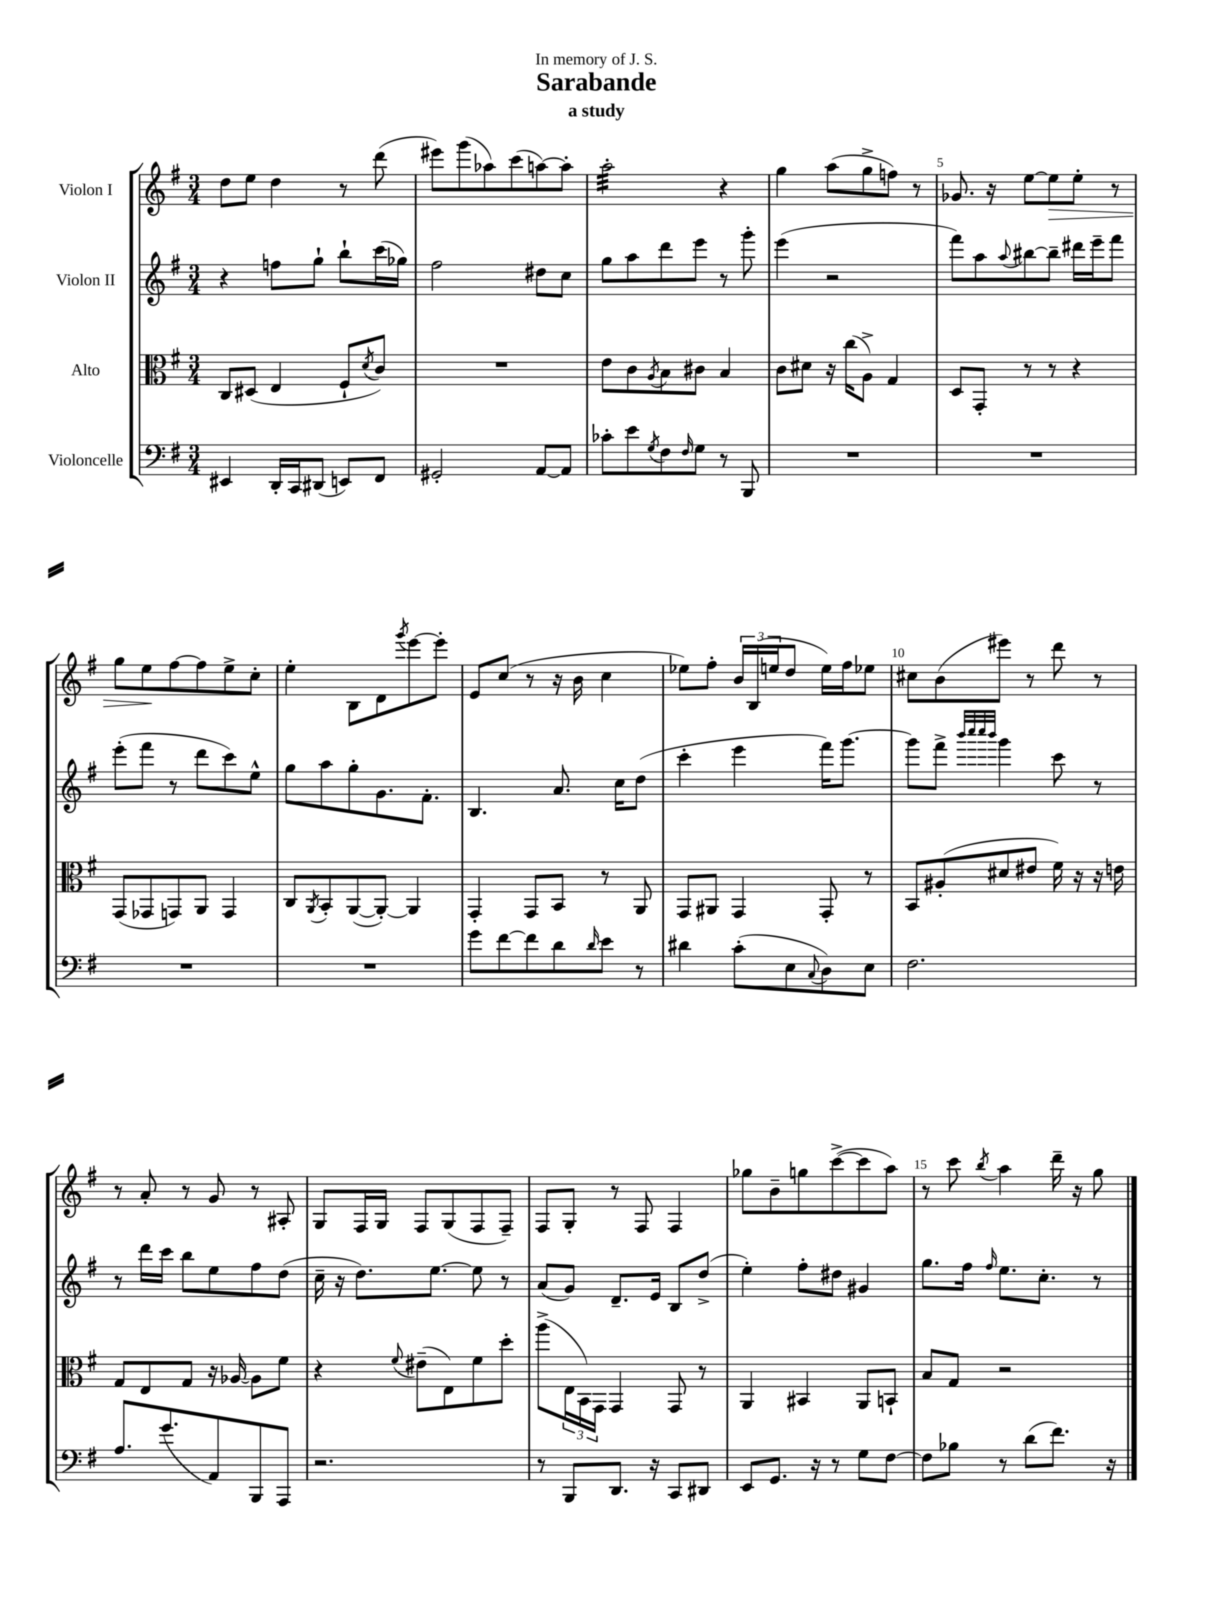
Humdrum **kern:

**kern	**kern	**kern	**kern
*staff4	*staff3	*staff2	*staff1
*clefF4	*clefC3	*clefG2	*clefG2
*k[f#]	*k[f#]	*k[f#]	*k[f#]
*M3/4	*M3/4	*M3/4	*M3/4
4EE#	8C	4r	8dd
.	(8D#	.	8ee
16DD'	4E	8ff	4dd
16CC	.	.	.
(8DD#	.	8gg`	.
8EE)	8F#`	8bb`	8r
.	8qd	.	.
8FF#	8c)	(16ccc	(8ddd
.	.	16gg-)	.
=	=	=	=
2GG#'	2.r	2ff#	8eee#)
.	.	.	(8ggg
.	.	.	8aa-)
.	.	.	(8ccc
[8AA	.	8dd#	[8aa)
8AA]	.	8cc	8aa']
=	=	=	=
8c-'	8e	8gg	2aa'
8e	8c	8aa	.
8qG	8qA	.	.
8F#	8B	8ddd	.
16qqF#	.	.	.
8G	8c#	8eee	.
8r	4B	8r	4r
8BBB	.	8ggg'	.
=	=	=	=
2.r	8c	(4eee	4gg
.	8d#	.	.
.	16r	2r	(8aa
.	(16cc	.	.
.	8A^)	.	8gg^
.	4G	.	8ff)
.	.	.	8r
=	=	=	=
2.r	8D	8fff#)	8.g-
.	8GG'	8aa	.
.	.	.	16r
.	.	8qqaa	.
.	8r	[8bb#	[8ee
.	8r	8bb#~]	8ee]
.	4r	16ddd#	8ee'
.	.	16eee~	.
.	.	8fff#	8r
=	=	=	=
2.r	(8GG	(8eee'	8gg
.	8GG-	8fff#	8ee
.	8GG)	8r	[8ff#
.	8AA	8ddd	8ff#]
.	4GG	8ccc)	8ee^
.	.	8ee^^	8cc'
=	=	=	=
2.r	8C	8gg	4ee'
.	8qAA	.	.
.	8BB'	8aa	.
.	([8AA	8gg'	8B
.	8AA'_)	8.g	8d
.	.	.	8qggg
.	4AA]	.	[8eee
.	.	8.f#'	.
.	.	.	8eee']
=	=	=	=
8g	4GG'	4.B	8e
[8f#	.	.	(8cc
8f#]	8GG	.	8r
8d	8BB	8.a	16r
.	.	.	16b
16qqd	.	.	.
8e	8r	.	4cc
.	.	16cc	.
8r	8AA	(8dd	.
=	=	=	=
4d#	8GG	4ccc'	8ee-)
.	8AA#	.	8ff#'
(8c'	4GG	4eee	24b
.	.	.	(24B
.	.	.	24ee
8E	.	.	8dd
8qqC	.	.	.
8D)	8GG'	16fff#)	16ee)
.	.	[8.ggg	16ff#
8E	8r	.	8ee-
=	=	=	=
2.F#	8BB	8ggg]	8cc#
.	(8A#'	8fff#^	(8b
.	.	32qqbbb	.
.	.	32qqcccc	.
.	.	32qqcccc	.
.	.	32qqbbb	.
.	8d#	4ggg	8eee#)
.	8e#	.	8r
.	16f#)	8ccc	8ddd
.	16r	.	.
.	16r	8r	8r
.	16e	.	.
=	=	=	=
8.A	8G	8r	8r
.	8E	16ddd	8a'
(8.g	.	16ccc	.
.	8G	8bb	8r
8AA)	16r	8ee	8g
.	[16A-	.	.
8BBB	8A-]	8ff#	8r
8AAA	8f#	(8dd	8A#'
=	=	=	=
2.r	4r	16cc~	8G
.	.	16r	.
.	.	8.dd)	16F#
.	.	.	16G
.	8qqf#	.	.
.	(8e#~	.	8F#
.	.	[8.ee	.
.	8E)	.	(8G
.	8f#	8ee]	8F#
.	8dd'	8r	8F#~)
=	=	=	=
8r	(8aa^	(8a	8F#
8BBB	24E	8g)	8G'
.	24BB)	.	.
.	24GG	.	.
8.DD	4GG	8.d~	8r
.	.	.	8F#
16r	.	16e	.
8CC	8GG	8B	4F#
8DD#	8r	(8dd^	.
=	=	=	=
8EE	4AA	4ee')	8gg-
8.GG	.	.	8b~
.	4BB#	8ff#'	8gg
16r	.	.	.
8r	.	8dd#	([8ccc^
8G	8AA	4g#	8ccc]
[8F#	8BB`	.	8aa)
=	=	=	=
8F#]	8B	8.gg	8r
8B-	8G	.	8ccc
.	.	16ff#	.
.	.	16qqff#	8qbb
8r	2r	8.ee	4aa
(8d	.	.	.
.	.	8.cc'	.
8.f#)	.	.	16ddd~
.	.	.	16r
.	.	8r	8gg
16r	.	.	.
==	==	==	==
*-	*-	*-	*-
